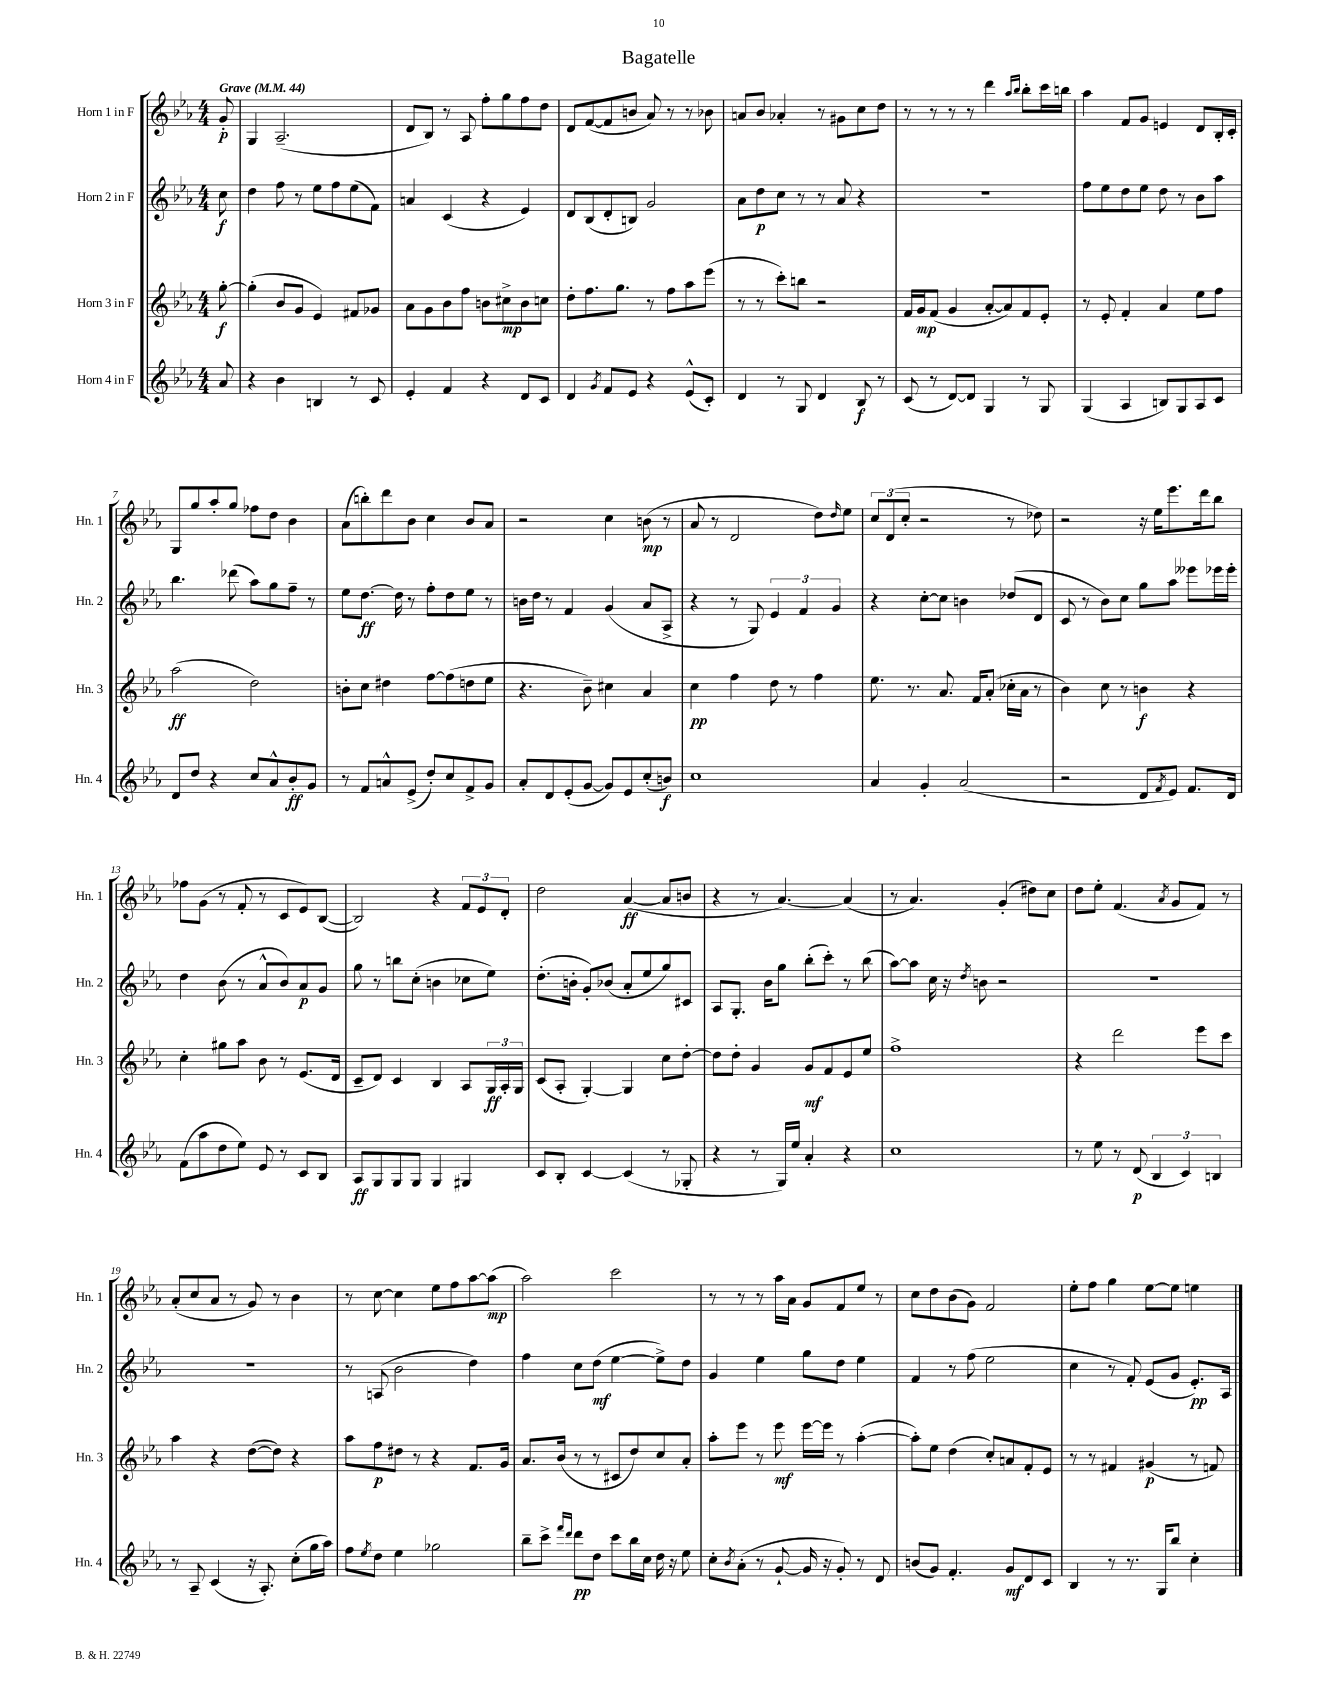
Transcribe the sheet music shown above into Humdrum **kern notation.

**kern	**dynam	**kern	**dynam	**kern	**dynam	**kern	**dynam
*part4	*part4	*part3	*part3	*part2	*part2	*part1	*part1
*staff4	*staff4	*staff3	*staff3	*staff2	*staff2	*staff1	*staff1
*I"Horn 4 in F	*	*I"Horn 3 in F	*	*I"Horn 2 in F	*	*I"Horn 1 in F	*
*I'Hn. 4	*	*I'Hn. 3	*	*I'Hn. 2	*	*I'Hn. 1	*
*clefG2	*	*clefG2	*	*clefG2	*	*clefG2	*
*k[b-e-a-]	*	*k[b-e-a-]	*	*k[b-e-a-]	*	*k[b-e-a-]	*
*M4/4	*	*M4/4	*	*M4/4	*	*M4/4	*
*MM44	*	*MM44	*	*MM44	*	*MM44	*
=	=	=	=	=	=	=	=
!	!	!	!	!	!	!LO:TX:a:B:t=Grave	!
8a-/	.	[8gg'\	f	8cc\	f	8g'/	p
=1	=1	=1	=1	=1	=1	=1	=1
4r	.	(4gg'\]	.	4dd\	.	4G/	.
4b-\	.	8b-/L	.	8ff\	.	(2.A-~/	.
.	.	8g/J	.	8r	.	.	.
4Bn/	.	4e-/)	.	8ee-\L	.	.	.
.	.	.	.	8ff\	.	.	.
8r	.	8f#X/L	.	(8ee-\	.	.	.
8c/	.	8g-X/J	.	8f\J)	.	.	.
=2	=2	=2	=2	=2	=2	=2	=2
4e-'/	.	8a-\L	.	4an/	.	8d/L	.
.	.	8g\	.	.	.	8B-/J)	.
4f/	.	8b-\	.	(4c/	.	8r	.
.	.	8ff\J	.	.	.	8A-/	.
4r	.	8bn\L	.	4r	.	8ff'\L	.
.	.	8cc#X^\	mp	.	.	8gg\	.
8d/L	.	8b\	.	4e-/)	.	8ff\	.
8c/J	.	8ccn\J	.	.	.	8dd\J	.
=3	=3	=3	=3	=3	=3	=3	=3
4d/	.	8dd'\L	.	8d/L	.	8d/L	.
.	.	8.ff\	.	(8B-/	.	([8f/	.
8qg/	.	.	.	.	.	.	.
8f/L	.	.	.	8d'/	.	8f/]	.
.	.	8.gg\J	.	.	.	.	.
8e-/J	.	.	.	8Bn/J)	.	8bn/J	.
4r	.	8r	.	2g/	.	8a-/)	.
.	.	8ff\L	.	.	.	8r	.
(8e-^^/L	.	8aa-\	.	.	.	8r	.
8c'/J)	.	(8eee-\J	.	.	.	8b-X\	.
=4	=4	=4	=4	=4	=4	=4	=4
4d/	.	8r	.	8a-\L	.	8an/L	.
.	.	8r	.	8dd\	p	8b-/J	.
8r	.	8ccc'\L)	.	8cc\J	.	4a-X'/	.
8G/	.	8bbn\J	.	8r	.	.	.
4d/	.	2r	.	8r	.	8r	.
.	.	.	.	8a-/	.	8g#X\L	.
8B-/	f	.	.	4r	.	8cc\	.
8r	.	.	.	.	.	8dd\J	.
=5	=5	=5	=5	=5	=5	=5	=5
(8c/	.	16f/LL	.	1r	.	8r	.
.	.	16g/J	mp	.	.	.	.
8r	.	(8f/J	.	.	.	8r	.
[8d/L)	.	4g/	.	.	.	8r	.
8d/J]	.	.	.	.	.	8r	.
4G/	.	[8a-'/L	.	.	.	4ddd\	.
.	.	8a-/])	.	.	.	.	.
.	.	.	.	.	.	16qqaa-/LL	.
.	.	.	.	.	.	16qqbb-/JJ	.
8r	.	8f/	.	.	.	8bb-'\L	.
8G/	.	8e-'/J	.	.	.	16ccc\L	.
.	.	.	.	.	.	16bbn\JJ	.
=6	=6	=6	=6	=6	=6	=6	=6
(4G/	.	8r	.	8ff\L	.	4aa-\	.
.	.	8e-'/	.	8ee-\	.	.	.
4A-/	.	4f'/	.	8dd\	.	8f/L	.
.	.	.	.	8ee-\J	.	8g/J	.
8Bn/L)	.	4a-/	.	8dd\	.	4en/	.
8G/	.	.	.	8r	.	.	.
8A-/	.	8ee-\L	.	8b-\L	.	8d/L	.
8c/J	.	8ff\J	.	8aa-\J	.	16B-'/L	.
.	.	.	.	.	.	16c'/JJ	.
!!LO:LB:g=z
=7	=7	=7	=7	=7	=7	=7	=7
8d/L	.	(2aa-\	ff	4.bb-\	.	8G/L	.
8dd/J	.	.	.	.	.	8gg/	.
4r	.	.	.	.	.	8aa-'/	.
.	.	.	.	(8ddd-X\	.	8gg/J	.
8cc/L	.	2dd\)	.	8aa-\L)	.	8ff-X\L	.
8a-^^/	.	.	.	8gg\	.	8dd\J	.
8b-'/	ff	.	.	8ff~\J	.	4b-\	.
8g/J	.	.	.	8r	.	.	.
=8	=8	=8	=8	=8	=8	=8	=8
8r	.	8bn'\L	.	8ee-\L	.	(8a-\L	.
8f/L	.	8cc\J	.	[8.dd\J	ff	8bbn'\)	.
8an^^/	.	4dd#X\	.	.	.	8ddd\	.
.	.	.	.	16dd\]	.	.	.
(8e-^/J	.	.	.	8r	.	8b-\J	.
8dd'/L)	.	[8ff\L	.	8ff'\L	.	4cc\	.
8cc/	.	(8ff\]	.	8dd\	.	.	.
8f^/	.	8ddn\	.	8ee-\J	.	8b-/L	.
8g/J	.	8ee-\J	.	8r	.	8a-/J	.
=9	=9	=9	=9	=9	=9	=9	=9
8a-'/L	.	4.r	.	16bn\LL	.	2r	.
.	.	.	.	16dd\JJ	.	.	.
8d/	.	.	.	8r	.	.	.
(8e-'/	.	.	.	4f/	.	.	.
[8g/J	.	8b-~\)	.	.	.	.	.
8g/L])	.	4cc#X\	.	(4g/	.	4cc\	.
8e-/	.	.	.	.	.	.	.
(8cc'/	.	4a-/	.	8a-/L	.	(8bn\	mp
8bn/J)	f	.	.	8A-^/J	.	8r	.
=10	=10	=10	=10	=10	=10	=10	=10
1cc	.	4cc\	pp	4r	.	8a-/	.
.	.	.	.	.	.	8r	.
.	.	4ff\	.	8r	.	2d/	.
.	.	.	.	8G/)	.	.	.
.	.	8dd\	.	6e-/	.	.	.
.	.	8r	.	.	.	.	.
.	.	.	.	6f/	.	.	.
.	.	4ff\	.	.	.	8dd\L)	.
.	.	.	.	6g/	.	.	.
.	.	.	.	.	.	16qqdd/	.
.	.	.	.	.	.	8ee-\J	.
=11	=11	=11	=11	=11	=11	=11	=11
4a-/	.	8.ee-\	.	4r	.	12cc/L	.
.	.	.	.	.	.	(12d/	.
.	.	.	.	.	.	12cc'/J	.
.	.	8.r	.	.	.	.	.
4g'/	.	.	.	[8cc'\L	.	2r	.
.	.	8.a-/	.	8cc\J]	.	.	.
(2a-/	.	.	.	4bn\	.	.	.
.	.	16f/KL	.	.	.	.	.
.	.	(8a-'/J	.	.	.	.	.
.	.	16cc-X'\LL	.	(8dd-X/L	.	8r	.
.	.	16a-\JJ	.	.	.	.	.
.	.	8r	.	8d/J	.	8dd-X\)	.
=12	=12	=12	=12	=12	=12	=12	=12
2r	.	4b-\)	.	8c/	.	2r	.
.	.	.	.	8r	.	.	.
.	.	8cc\	.	8b-\L)	.	.	.
.	.	8r	.	8cc\J	.	.	.
8d/L	.	4bn\	f	8gg\L	.	16r	.
.	.	.	.	.	.	16ee-\KL	.
8qf/	.	.	.	.	.	.	.
8e-/J)	.	.	.	8aa-\J	.	8.eee-\	.
8.f/L	.	4r	.	8eee--X\L	.	.	.
.	.	.	.	.	.	16ddd\k	.
.	.	.	.	16eee-X\L	.	8bb-\J	.
16d/Jk	.	.	.	16eee-'\JJ	.	.	.
!!LO:LB:g=z
=13	=13	=13	=13	=13	=13	=13	=13
(8f\L	.	4cc'\	.	4dd\	.	8ff-X\L	.
8aa-\	.	.	.	.	.	(8g\J	.
8dd\	.	8gg#X\L	.	(8b-\	.	8r	.
8ee-\J)	.	8aa-\J	.	8r	.	8f'/	.
8e-/	.	8b-\	.	8a-^^/L	.	8r	.
8r	.	8r	.	8b-/)	.	8c/L	.
8c/L	.	(8.e-/L	.	8a-/	p	8e-/)	.
8B-/J	.	.	.	8g/J	.	([8B-/J	.
.	.	16d/Jk	.	.	.	.	.
=14	=14	=14	=14	=14	=14	=14	=14
8A-/L	ff	8c~/L	.	8gg\	.	2B-/])	.
8G/	.	8d/J)	.	8r	.	.	.
8G/	.	4c/	.	8bbn\L	.	.	.
8G/J	.	.	.	(8cc'\J	.	.	.
4G/	.	4B-/	.	4bn\	.	4r	.
4G#X/	.	8A-/L	.	8cc-X\L	.	12f/L	.
.	.	.	.	.	.	12e-/	.
.	.	24G/L	ff	8ee-\J)	.	.	.
.	.	24A-'/	.	.	.	12d'/J	.
.	.	24G/JJ	.	.	.	.	.
=15	=15	=15	=15	=15	=15	=15	=15
8c/L	.	(8c/L	.	(8.dd'\L	.	2dd\	.
8B-'/J	.	8A-'/J	.	.	.	.	.
.	.	.	.	16bn'\Jk	.	.	.
[4c/	.	[4G'/)	.	8g'/L)	.	.	.
.	.	.	.	(8b-X/J	.	.	.
(4c/]	.	4G/]	.	8a-'/L	.	([4a-/	ff
.	.	.	.	8ee-/	.	.	.
8r	.	8cc\L	.	8gg/)	.	8a-/L]	.
8G-X'/	.	[8dd'\J	.	8c#X/J	.	8bn/J	.
=16	=16	=16	=16	=16	=16	=16	=16
4r	.	8dd\L]	.	8A-/L	.	4r	.
.	.	8dd'\J	.	8.G'/J	.	.	.
8r	.	4g/	.	.	.	8r	.
.	.	.	.	16b-\KL	.	.	.
16G/LL)	.	.	.	8gg\J	.	[4.a-/)	.
16ee-/JJ	.	.	.	.	.	.	.
4a-'/	.	8g/L	mf	(8bb-'\L	.	.	.
.	.	8f/	.	8ccc'\J)	.	.	.
4r	.	8e-/	.	8r	.	(4a-/]	.
.	.	8ee-/J	.	(8bb-\	.	.	.
=17	=17	=17	=17	=17	=17	=17	=17
1cc	.	1ff^	.	[8aa-\L)	.	8r	.
.	.	.	.	8aa-\J]	.	4.a-/)	.
.	.	.	.	16cc\	.	.	.
.	.	.	.	16r	.	.	.
.	.	.	.	8qdd/	.	.	.
.	.	.	.	8bn\	.	.	.
.	.	.	.	2r	.	(4g'/	.
.	.	.	.	.	.	8dd#X\L)	.
.	.	.	.	.	.	8cc\J	.
=18	=18	=18	=18	=18	=18	=18	=18
8r	.	4r	.	1r	.	8dd\L	.
8ee-\	.	.	.	.	.	8ee-'\J	.
8r	.	2ddd\	.	.	.	(4.f/	.
(8d/	p	.	.	.	.	.	.
6B-/	.	.	.	.	.	.	.
.	.	.	.	.	.	8qa-/	.
.	.	.	.	.	.	8g/L	.
6c/)	.	.	.	.	.	.	.
.	.	8eee-\L	.	.	.	8f/J)	.
6Bn/	.	.	.	.	.	.	.
.	.	8ccc\J	.	.	.	8r	.
!!LO:LB:g=z
=19	=19	=19	=19	=19	=19	=19	=19
8r	.	4aa-\	.	1r	.	(8a-'/L	.
8A-~/	.	.	.	.	.	8cc/	.
(4c/	.	4r	.	.	.	8a-/J	.
.	.	.	.	.	.	8r	.
16r	.	([8dd\L	.	.	.	8g/)	.
8.A-'/)	.	.	.	.	.	.	.
.	.	8dd\J])	.	.	.	8r	.
(8cc'\L	.	4r	.	.	.	4b-\	.
16gg\L	.	.	.	.	.	.	.
16aa-\JJ)	.	.	.	.	.	.	.
=20	=20	=20	=20	=20	=20	=20	=20
8ff\L	.	8aa-\L	.	8r	.	8r	.
8qee-/	.	.	.	.	.	.	.
8dd\J	.	8ff\	p	(8An/	.	[8cc\	.
4ee-\	.	8dd#X\J	.	2b-\	.	4cc\]	.
.	.	8r	.	.	.	.	.
2gg-X\	.	4r	.	.	.	8ee-\L	.
.	.	.	.	.	.	8ff\	.
.	.	8.f/L	.	4dd\)	.	[8aa-\	.
.	.	.	.	.	.	(8aa-\J]	mp
.	.	16g/Jk	.	.	.	.	.
=21	=21	=21	=21	=21	=21	=21	=21
8bb-~\L	.	8.a-/L	.	4ff\	.	2aa-\)	.
8ccc^\J	.	.	.	.	.	.	.
.	.	(16b-/Jk	.	.	.	.	.
16qqfff/LL	.	.	.	.	.	.	.
16qqddd/JJ	.	.	.	.	.	.	.
8ddd\L	pp	8r	.	8cc\L	.	.	.
8dd\J	.	8r	.	(8dd\J	mf	.	.
8ccc\L	.	8c#X/L	.	[4ee-\	.	2ccc\	.
16bb-\L	.	8dd/)	.	.	.	.	.
16cc\JJ	.	.	.	.	.	.	.
16dd\	.	8cc/	.	8ee-^\L])	.	.	.
16r	.	.	.	.	.	.	.
8ee-\	.	8a-'/J	.	8dd\J	.	.	.
=22	=22	=22	=22	=22	=22	=22	=22
8cc'\L	.	8aa-'\L	.	4g/	.	8r	.
8qb-/	.	.	.	.	.	.	.
(8a-'\J	.	8eee-\J	.	.	.	8r	.
8r	.	8r	.	4ee-\	.	8r	.
[8g`/	.	8eee-\	mf	.	.	16aa-\LL	.
.	.	.	.	.	.	16a-\JJ	.
16g/]	.	[16eee-\LL	.	8gg\L	.	8g/L	.
16r	.	16eee-\JJ]	.	.	.	.	.
8g'/)	.	8r	.	8dd\J	.	8f/	.
8r	.	([4aa-'\	.	4ee-\	.	8ee-/J	.
8d/	.	.	.	.	.	8r	.
=23	=23	=23	=23	=23	=23	=23	=23
(8bn/L	.	8aa-'\L])	.	4f/	.	8cc\L	.
8g/J)	.	8ee-\J	.	.	.	8dd\	.
4.f'/	.	(4dd\	.	8r	.	(8b-\	.
.	.	.	.	(8ff\	.	8g\J)	.
.	.	8cc'/L)	.	2ee-\	.	2f/	.
8g/L	mf	8an/	.	.	.	.	.
8d/	.	8f'/	.	.	.	.	.
8c/J	.	8e-/J	.	.	.	.	.
=24	=24	=24	=24	=24	=24	=24	=24
4B-/	.	8r	.	4cc\	.	8ee-'\L	.
.	.	8r	.	.	.	8ff\J	.
8r	.	4f#X/	.	8r	.	4gg\	.
8.r	.	.	.	8f'/)	.	.	.
.	.	(4g#X/	p	(8e-/L	.	[8ee-\L	.
16G/KL	.	.	.	.	.	.	.
8bb-/J	.	.	.	8g/J	.	8ee-\J]	.
4cc'\	.	8r	.	8.e-'/L)	pp	4een\	.
.	.	8fn/)	.	.	.	.	.
.	.	.	.	16A-/Jk	.	.	.
==	==	==	==	==	==	==	==
*-	*-	*-	*-	*-	*-	*-	*-
